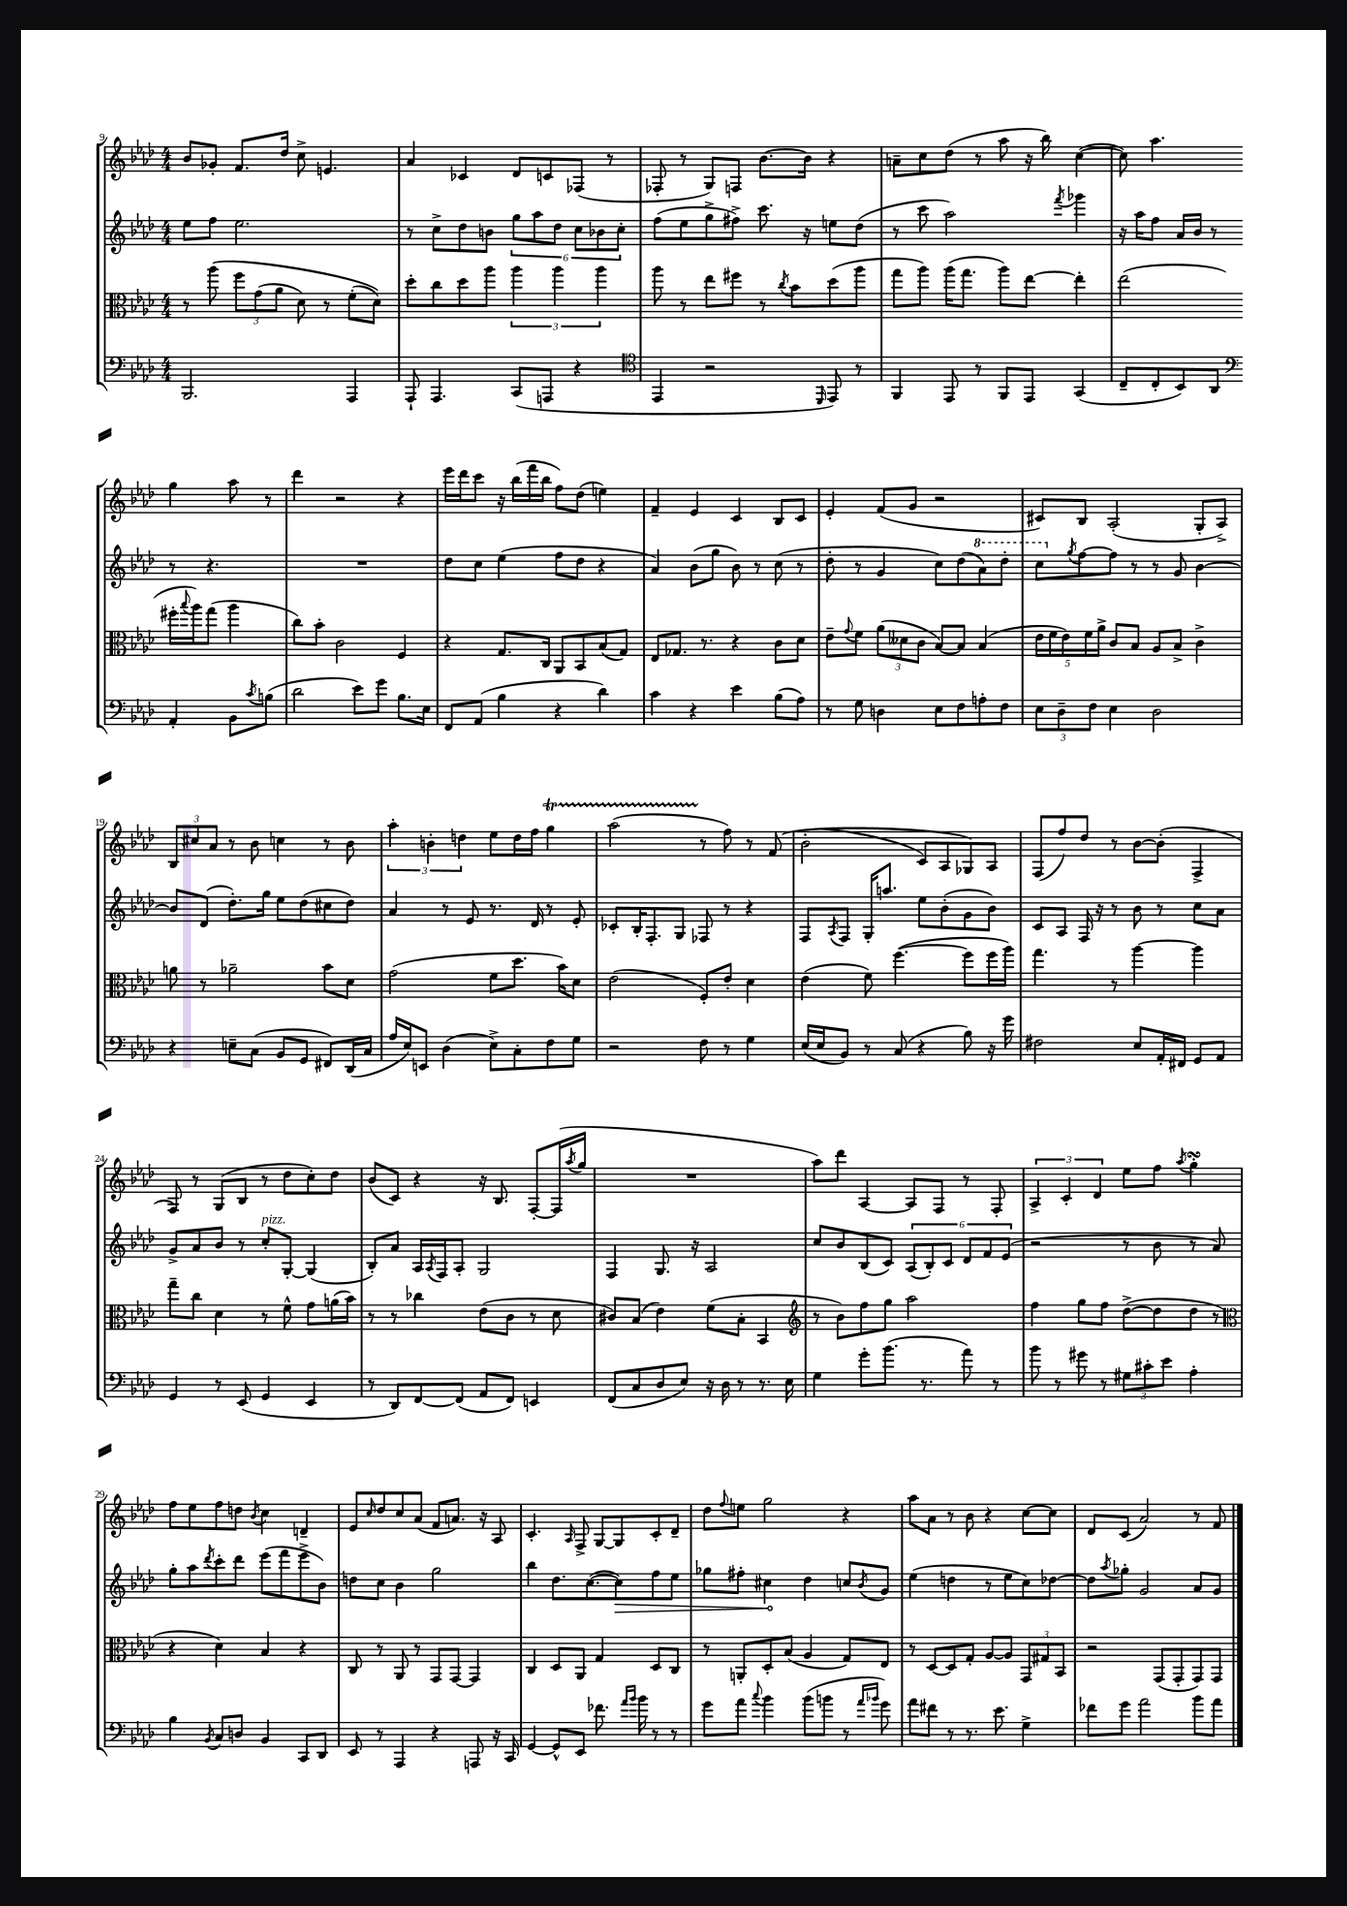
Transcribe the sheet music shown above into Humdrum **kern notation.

**kern	**kern	**kern	**dynam	**kern
*part4	*part3	*part2	*part2	*part1
*staff4	*staff3	*staff2	*staff2	*staff1
*clefF4	*clefC3	*clefG2	*	*clefG2
*k[b-e-a-d-]	*k[b-e-a-d-]	*k[b-e-a-d-]	*	*k[b-e-a-d-]
*M4/4	*M4/4	*M4/4	*	*M4/4
=9	=9	=9	=9	=9
2.BBB-/	8r	8ee-\L	.	8b-/L
.	(8aa-\	8ff\J	.	8g-X'/J
.	12ff\L	2.ee-\	.	8.f/L
.	(12g\	.	.	.
.	12a-\J	.	.	.
.	.	.	.	16dd-/Jk
.	8d-\)	.	.	8cc^\
.	8r	.	.	4.en/
4AAA-/	(8f'\L	.	.	.
.	8d-\J))	.	.	.
=10	=10	=10	=10	=10
8AAA-`/	8dd-'\L	8r	.	4a-/
4.AAA-/	8cc\	8cc^\L	.	.
.	8dd-\	8dd-\	.	4c-X/
.	8aa-\J	8bn\J	.	.
(8CC/L	6aa-\	12gg\L	.	8d-/L
.	.	12aa-\	.	.
8AAAn/J	.	.	.	8cn/
.	6aa-\	12dd-\J	.	.
4r	.	12cc\L	.	(8F-X/J
.	6aa-\	12b-X\	.	.
.	.	.	.	8r
.	.	12cc'\J	.	.
=11	=11	=11	=11	=11
*clefC4	*	*	*	*
4EE-/	8aa-\	(8ff\L	.	8F-X'/
.	8r	8ee-\	.	8r
2r	8ee-\L	8gg^\	.	8G/L)
.	8ff#X\J	8ff#X^\J)	.	8Fn/J
.	8r	8.ccc\	.	[8.b-\L
.	8qcc/	.	.	.
.	8b-\L	.	.	.
.	.	16r	.	16b-\Jk]
16qqDD-/	.	.	.	.
8EE-/)	(8dd-\	8een\L	.	4r
8r	8aa-\J	(8dd-\J	.	.
=12	=12	=12	=12	=12
4FF/	8gg\L	8r	.	8an~\L
.	8aa-\J)	8ccc\	.	8cc\
8EE-/	(16aa-\KL	2aa-\)	.	(8dd-\J
.	8.gg\J	.	.	.
8r	.	.	.	8r
8FF/L	8aa-\L)	.	.	8aa-\
8EE-/J	[8ee-\J	.	.	16r
.	.	.	.	16bb-\)
.	.	8qfff/	.	.
(4GG/	4ee-'\]	4ggg-X\	.	([4cc\
=13	=13	=13	=13	=13
8C~/L	(2ee-\	16r	.	8cc\])
.	.	16aa-\KL	.	.
8C'/	.	8ff\J	.	4.aa-\
8BB-/)	.	16a-/LL	.	.
.	.	16b-/JJ	.	.
8AA-/J	.	8r	.	.
*clefF4	*	*	*	*
4AA-'/	16ff#X'\LL	8r	.	4gg\
.	8qqbb-/	.	.	.
.	16aa-\J)	.	.	.
.	(8gg\J	4.r	.	.
8BB-\L	4aa-\	.	.	8aa-\
8qc/	.	.	.	.
(8Bn\J	.	.	.	8r
!!LO:LB:g=z
=14	=14	=14	=14	=14
2d-\	8cc\L)	1r	.	4ddd-\
.	8b-'\J	.	.	.
.	2c\	.	.	2r
8e-\L)	.	.	.	.
8g\J	.	.	.	.
8.B-\L	4F/	.	.	4r
16E-\Jk	.	.	.	.
=15	=15	=15	=15	=15
8FF/L	4r	8dd-\L	.	16eee-\LL
.	.	.	.	16ddd-\J
(8AA-/J	.	8cc\J	.	8ccc\J
4B-\	8.G/L	(4ee-\	.	16r
.	.	.	.	(16bb-\LL
.	.	.	.	16fff\
.	16C/Jk	.	.	16bb-\JJ
4r	8AA-/L	8ff\L	.	8ff\L)
.	8BB-/	8dd-\J	.	(8dd-\J
4d-\)	(8B-/	4r	.	4een\)
.	8G/J)	.	.	.
=16	=16	=16	=16	=16
4c\	8E-/L	4a-/)	.	4f~/
.	8.G-X/J	.	.	.
4r	.	(8b-\L	.	4e-/
.	8.r	.	.	.
.	.	8gg\J	.	.
4e-\	4r	8b-\)	.	4c/
.	.	8r	.	.
(8B-\L	8c\L	(8cc\	.	8B-/L
8A-\J)	8d-\J	8r	.	8c/J
=17	=17	=17	=17	=17
8r	8e-~\L	8dd-'\	.	4e-'/
.	8qqg/	.	.	.
8G\	8f\J	8r	.	.
4Dn\	(12a-\L	4g/	.	(8f/L
.	12d--X\	.	.	.
.	.	.	.	8g/J
.	12c\J	.	.	.
8E-\L	[8B-/L)	8cc\L)	.	2r
8F\	8B-/J]	(8dd-\	.	.
*	*	*8va	*	*
8An'\	(4B-/	8aa-\)	.	.
8F\J	.	8ddd-'\J	.	.
=18	=18	=18	=18	=18
12E-\L	20e-\LL	8ccc\L	.	8c#X/L)
.	20f\	.	.	.
12D-~\	.	.	.	.
.	20e-\)	.	.	.
*	*	*X8va	*	*
.	.	8qgg/	.	.
.	.	[8ff\	.	8B-/J
.	20f\	.	.	.
12F\J	.	.	.	.
.	20a-^\JJ	.	.	.
4E-\	8c/L	8ff\J]	.	(2A-'/
.	8B-/J	8r	.	.
2D-\	8A-/L	8r	.	.
.	8B-^/J	8g/	.	.
.	4c^\	[4b-\	.	8G'/L
.	.	.	.	8A-^/J)
!!LO:LB:g=z
=19	=19	=19	=19	=19
4r	8an\	8b-/L]	.	12B-/L
.	.	.	.	12cc#X/
.	8r	(8d-/J	.	.
.	.	.	.	12a-/J
8En~\L	2a-X~\	8.dd-'\L)	.	8r
(8C\J	.	.	.	8b-\
.	.	16gg\Jk	.	.
8BB-/L	.	8ee-\L	.	4ccn\
8GG/J	.	(8dd-\	.	.
8FF#X/L)	8b-\L	8cc#X\	.	8r
(16DD-/L	8d-\J	8dd-\J)	.	8b-\
16C/JJ	.	.	.	.
=20	=20	=20	=20	=20
16A-/LL	(2g\	4a-/	.	6aa-'\
16E-/J)	.	.	.	.
8EEn/J	.	.	.	.
.	.	.	.	6bn'\
(4D-\	.	8r	.	.
.	.	.	.	6ddn\
.	.	8e-/	.	.
8E-^\L)	8f\L	8.r	.	8ee-\L
8C'\	8.dd-\J	.	.	16dd\L
.	.	16d-/	.	16ff\JJ
8F\	.	8r	.	4ggt\
.	16b-\KL)	.	.	.
8G\J	8d-\J	8e-'/	.	.
=21	=21	=21	=21	=21
2r	(2e-\	8c-X'/L	.	(2aa-TTT\
.	.	16B-'/K	.	.
.	.	8.F'/	.	.
.	.	8G/J	.	.
8F\	8F'/L)	8F-X/	.	8r
8r	8e-'/J	8r	.	8ff\)
4G\	4d-\	4r	.	8r
.	.	.	.	(8f/
=22	=22	=22	=22	=22
(16E-/LL	(4e-\	8F/L	.	(2b-'\
16E-/J	.	.	.	.
.	.	8qA-/	.	.
8BB-/J)	.	8F/J	.	.
8r	8f\)	16G'/KL	.	.
.	.	8.aan/J	.	.
(8C/	([4.ff\	.	.	.
4r	.	8ee-\L	.	8c/L)
.	.	(8b-'\	.	8A-/
8B-\)	8ff\L]	8g\	.	8G-X/)
16r	16ff\L	8b-\J)	.	8A-/J
16g\	16aa-\JJ)	.	.	.
=23	=23	=23	=23	=23
2F#X\	4.gg\	8c/L	.	(8F/L
.	.	8A-/J	.	8ff/)
.	.	16F/	.	8dd-/J
.	.	16r	.	.
.	8r	8r	.	8r
8E-/L	[4aa-\	8b-\	.	[8b-\L
16AA-'/L	.	8r	.	(8b-'\J]
16FF#X/JJ	.	.	.	.
8GG/L	4aa-\]	8cc\L	.	4F^/
8AA-/J	.	8a-\J	.	.
!!LO:LB:g=z
=24	=24	=24	=24	=24
4GG/	8gg~\L	8g^/L	.	8F/)
.	8cc\J	8a-/	.	8r
8r	4d-\	8b-/J	.	(8G/L
(8EE-/	.	8r	.	8B-/J
!	!	!LO:TX:a:i:t=pizz.	!	!
4GG/	8r	8cc'/L	.	8r
.	8f^^\	[8G'/J	.	8dd-\L
4EE-/	8g\L	(4G/]	.	8cc'\)
.	(16an\L	.	.	8dd-\J
.	16b-\JJ)	.	.	.
=25	=25	=25	=25	=25
8r	8r	8B-'/L)	.	(8b-/L
8DD-/L)	8r	8a-/J	.	8c/J)
[8FF/	4cc-X\	16A-/LL	.	4r
.	.	8qA-/	.	.
.	.	16F/J	.	.
(8FF/J]	.	8A-'/J	.	.
8AA-/L	(8e-\L	2G/	.	16r
.	.	.	.	8.B-/
8FF/J)	8c\J	.	.	.
4EEn/	8r	.	.	[8F'/L
.	8d-\	.	.	(16F/L]
.	.	.	.	8qaa-/
.	.	.	.	16gg/JJ
=26	=26	=26	=26	=26
(8FF/L	8c#X/L)	4F/	.	1r
8C/	(8B-/J	.	.	.
8D-/	4e-\)	8.G/	.	.
8E-/J)	.	.	.	.
.	.	16r	.	.
16r	(8f\L	2A-/	.	.
16D-\	.	.	.	.
8r	8B-'\J	.	.	.
8.r	4BB-/	.	.	.
16E-\	.	.	.	.
=27	=27	=27	=27	=27
*	*clefG2	*	*	*
4G\	8r	8cc/L	.	8aa-\L)
.	8b-\L)	8b-/	.	8ddd-\J
8g'\L	8ff\	(8B-/	.	[4A-/
(8.b-\J	8gg\J	8c/J)	.	.
.	2aa-\	(12A-/L	.	8A-/L]
8.r	.	.	.	.
.	.	12B-'/)	.	.
.	.	.	.	8F/J
.	.	12c/J	.	.
8a-\)	.	12d-/L	.	8r
.	.	12f/	.	.
8r	.	.	.	8F'/
.	.	(12e-/J	.	.
=28	=28	=28	=28	=28
8b-\	4ff\	2r	.	6A-^/
8r	.	.	.	.
.	.	.	.	6c'/
8g#X\	8gg\L	.	.	.
.	.	.	.	6d-/
8r	8ff\J	.	.	.
12G#X\L	([8dd-^\L	8r	.	8ee-\L
12c#X'\	.	.	.	.
.	8dd-\]	8b-\	.	8ff\J
12e-\J	.	.	.	.
.	.	.	.	8qaa-/
4A-'\	8dd-\J	8r	.	4ggsSsS'\
.	8r	8a-/)	.	.
!!LO:LB:g=z
=29	=29	=29	=29	=29
*	*clefC3	*	*	*
4B-\	4r	8gg'\L	.	8ff\L
.	.	8aa-\	.	8ee-\
8qBB-/	.	8qddd-/	.	.
8C/L	4d-\)	8ccc'\	.	8ff\
8Dn/J	.	8ddd-\J	.	8ddn\J
.	.	.	.	8qb-/
4BB-/	4B-/	(8eee-\L	.	4cc\
.	.	8fff\	.	.
8CC/L	4r	8eee-^\	.	4dn~/
8DD-/J	.	8b-\J)	.	.
=30	=30	=30	=30	=30
8EE-/	8C/	8ddn\L	.	8e-/L
.	.	.	.	16qqcc/
8r	8r	8cc\J	.	8dd-/
4AAA-/	8AA-/	4b-\	.	8cc/
.	8r	.	.	(8a-/J
4r	8GG/L	2gg\	.	8f/L
.	[8GG/J	.	.	8.an/J)
8AAAn/	4GG/]	.	.	.
.	.	.	.	16r
16r	.	.	.	8A-/
16CC/	.	.	.	.
=31	=31	=31	=31	=31
[4GG/	4C/	4bb-\	.	4.c'/
8GG^^/L]	8D-/L	8.dd-\L	.	.
.	.	.	.	16qqA-/
8EE-/J	8AA-/J	.	.	8F^/
.	.	([8.cc\	.	.
8.f-X\	4G/	.	.	[8G/L
!	!	!	!LO:HP:b	!
.	.	8cc\])	>	8G/]
16qqa-/LL	.	.	.	.
16qqb-/JJ	.	.	.	.
16b-\	.	.	.	.
8r	8D-/L	8ff\	.	8c'/
8r	8C/J	8ee-\J	.	8d-~/J
=32	=32	=32	=32	=32
8g\L	8r	8gg-X\L	.	8dd-\L
.	.	.	.	8qqff/
8a-\J	8AAn'/L	8ff#X'\J	.	8een\J
8qqcc/	.	.	.	.
4b-\	8D-'/	4cc#X\	.	2gg\
.	(8B-/J	.	.	.
(8b-\L	4A-/	4dd-\	]	.
8bn\J	.	.	.	.
8r	8G/L)	8ccn/L	.	4r
16qqa-/LL	.	.	.	.
16qqb-X/JJ	.	8qb-/	.	.
8g\)	8E-/J	8g/J	.	.
=33	=33	=33	=33	=33
8a-\L	8r	(4ee-\	.	8aa-\L
8f#X\J	[8D-/L	.	.	8a-\J
8r	8D-/]	4ddn\	.	8r
8.r	8G'/J	.	.	8b-\
.	[8A-/L	8r	.	4r
8.e-\	.	.	.	.
.	8A-/J]	8ee-\L	.	.
4G^\	12GG/L	8cc\)	.	[8cc\L
.	12G#X/	.	.	.
.	.	[8dd-X\J	.	8cc\J]
.	12BB-/J	.	.	.
=34	=34	=34	=34	=34
8f-X\L	2r	8dd-\L]	.	8d-/L
.	.	8qaa-/	.	.
8g\J	.	8gg-X'\J	.	(8c/J
2a-\	.	2g/	.	2a-/)
.	(8GG/L	.	.	.
.	8GG'/	.	.	.
8b-\L	8GG/)	8a-/L	.	8r
8a-\J	8GG/J	8g/J	.	8f/
==	==	==	==	==
*-	*-	*-	*-	*-
